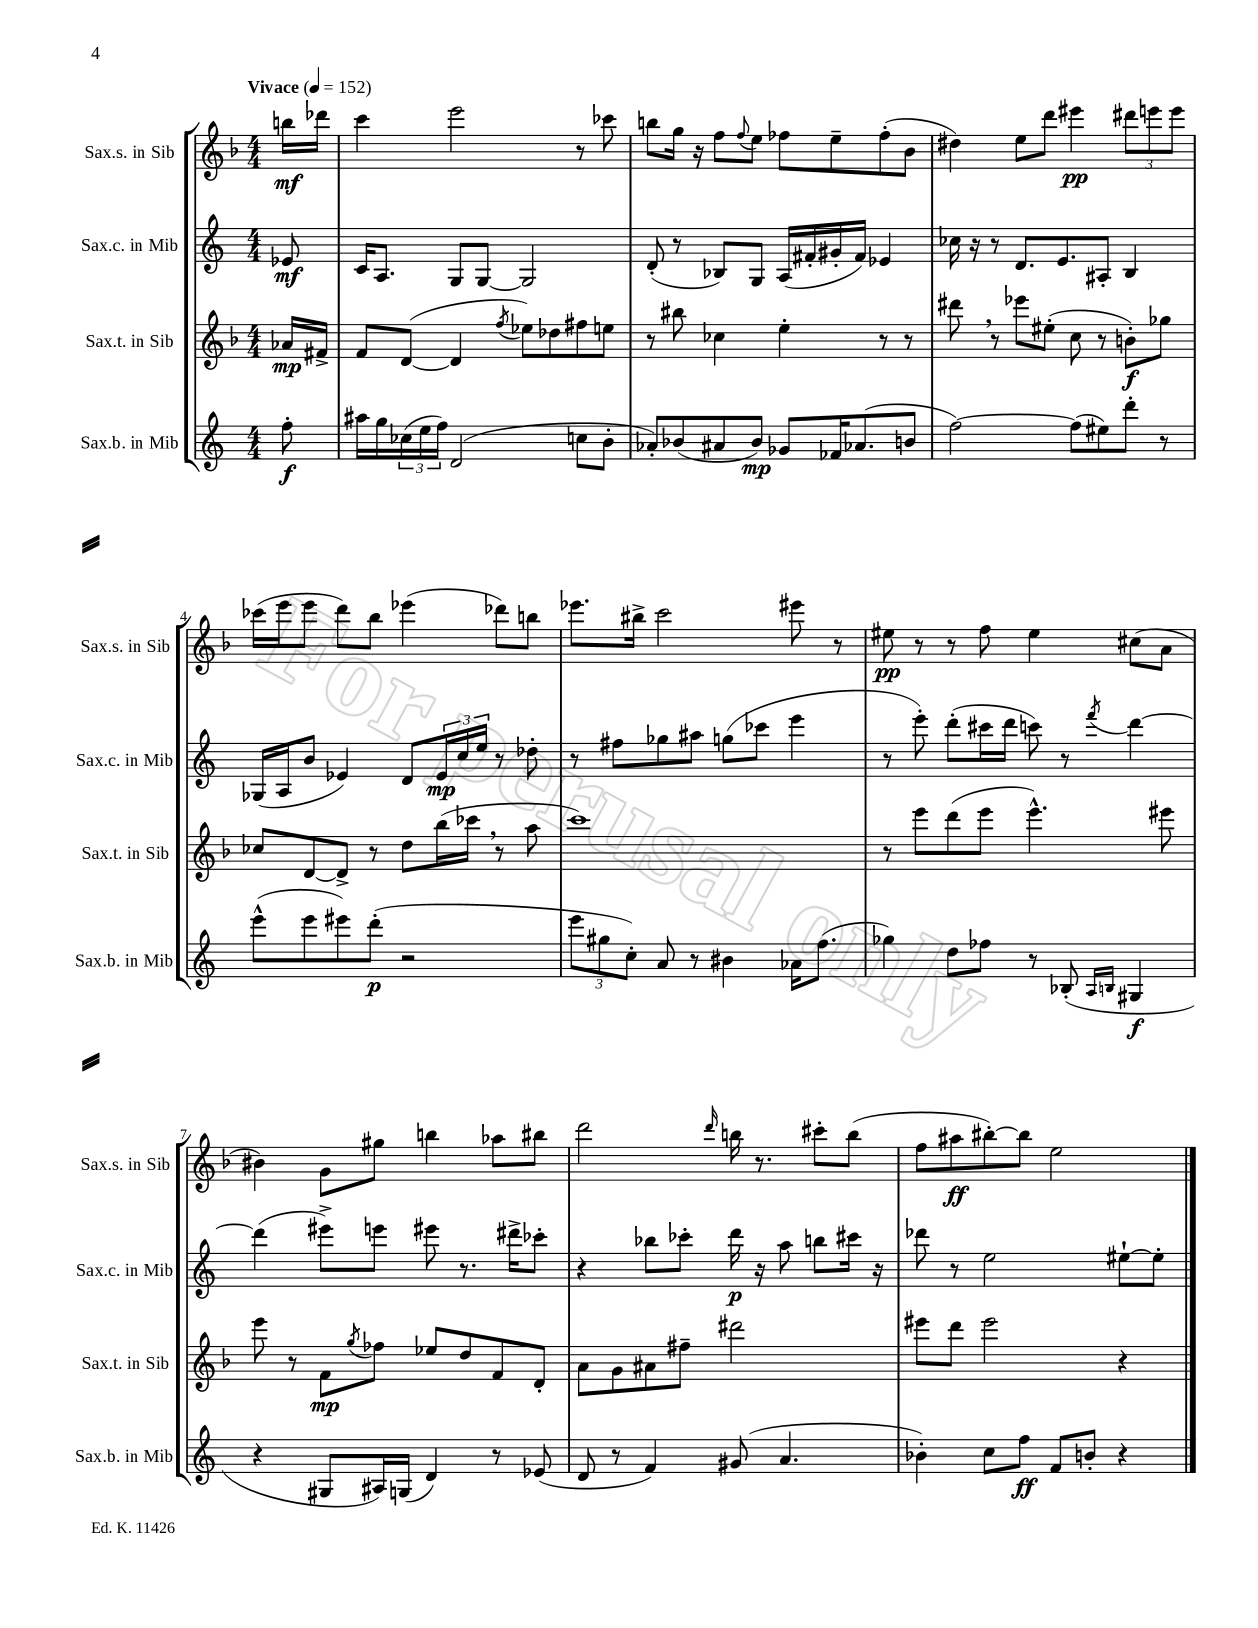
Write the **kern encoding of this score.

**kern	**kern	**kern	**kern
*staff4	*staff3	*staff2	*staff1
*clefG2	*clefG2	*clefG2	*clefG2
*k[]	*k[b-]	*k[]	*k[b-]
*M4/4	*M4/4	*M4/4	*M4/4
*MM152	*MM152	*MM152	*MM152
8ff'	16a-	8e-	16bb
.	16f#^	.	16ddd-
=	=	=	=
16aa#	8f	16c	4ccc
16gg	.	8.A	.
(24cc-	([8d	.	.
24ee	.	.	.
24ff)	.	.	.
(2d	4d]	8G	2eee
.	.	[8G	.
.	8qff	.	.
.	8ee-)	2G]	.
.	8dd-	.	.
8cc	8ff#	.	8r
8b'	8ee	.	8ccc-
=	=	=	=
8a-')	8r	(8d'	8bb
(8b-	8bb#	8r	16gg
.	.	.	16r
8a#	4cc-	8B-)	8ff
.	.	.	8qqff
8b-)	.	8G	8ee
8g-	4ee'	(16A	8ff-
.	.	16f#'	.
16f-	.	16g#'	8ee~
(8.a-	.	16f#)	.
.	8r	4e-	(8ff-'
8b	8r	.	8b-
=	=	=	=
[2ff)	8ddd#	16cc-	4dd#)
.	.	16r	.
.	8r	8r	.
.	8eee-	8.d	8ee
.	(8ee#'	.	8ddd
.	.	8.e	.
(8ff]	8cc	.	4eee#
8ee#)	8r	8A#'	.
8ddd'	8b')	4B	12ddd#
.	.	.	12eee
8r	8gg-	.	.
.	.	.	12eee
=	=	=	=
(8eee^^	8cc-	(16G-	(16ccc-
.	.	16A	16eee
8eee	[8d	8b	8eee
8eee#)	8d^]	4e-)	8ddd)
(8ddd'	8r	.	8bb-
2r	8dd	8d	(4eee-
.	(16bb-	24e-	.
.	.	24cc	.
.	16ccc-	.	.
.	.	24ee	.
.	8r	8r	8ddd-)
.	8aa	8dd-'	8bb
=	=	=	=
12eee	1ccc)	8r	8.eee-
12gg#	.	.	.
.	.	8ff#	.
12cc')	.	.	.
.	.	.	16bb#^
8a	.	8gg-	2ccc
8r	.	8aa#	.
4b#	.	(8gg	.
.	.	8ccc-	.
16a-	.	4eee	8eee#
(8.ff	.	.	.
.	.	.	8r
=	=	=	=
4gg-)	8r	8r	8ee#
.	8eee	8eee')	8r
8dd	(8ddd	(8ddd'	8r
8ff-	8eee	16ccc#	8ff
.	.	16ddd	.
8r	4.eee^^)	8ccc)	4ee#
(8B-'	.	8r	.
16qqA	.	.	.
16qqB	.	8qfff	.
4G#	.	[4ddd	(8cc#
.	8eee#	.	8a
=	=	=	=
4r	8eee	(4ddd]	4b#)
.	8r	.	.
8G#	8f	8eee#^)	8g
.	8qgg	.	.
16A#)	8ff-	8eee	8gg#
(16G	.	.	.
4d)	8ee-	8eee#	4bb
.	8dd	8.r	.
8r	8f	.	8aa-
.	.	16ddd#^	.
(8e-	8d'	8ccc-'	8bb#
=	=	=	=
8d	8a	4r	2ddd
8r	8g	.	.
4f)	8a#	8bb-	.
.	8ff#~	8ccc-'	.
.	.	.	16qqddd
(8g#	2ddd#	16ddd	16bb
.	.	16r	8.r
4.a	.	8aa	.
.	.	8bb	8ccc#'
.	.	16ccc#	(8bb
.	.	16r	.
=	=	=	=
4b-')	8eee#	8ddd-	8ff
.	8ddd	8r	8aa#
8cc	2eee#	2ee	[8bb#')
8ff	.	.	8bb#]
8f	.	.	2ee
8b'	.	.	.
4r	4r	[8ee#`	.
.	.	8ee#']	.
==	==	==	==
*-	*-	*-	*-
